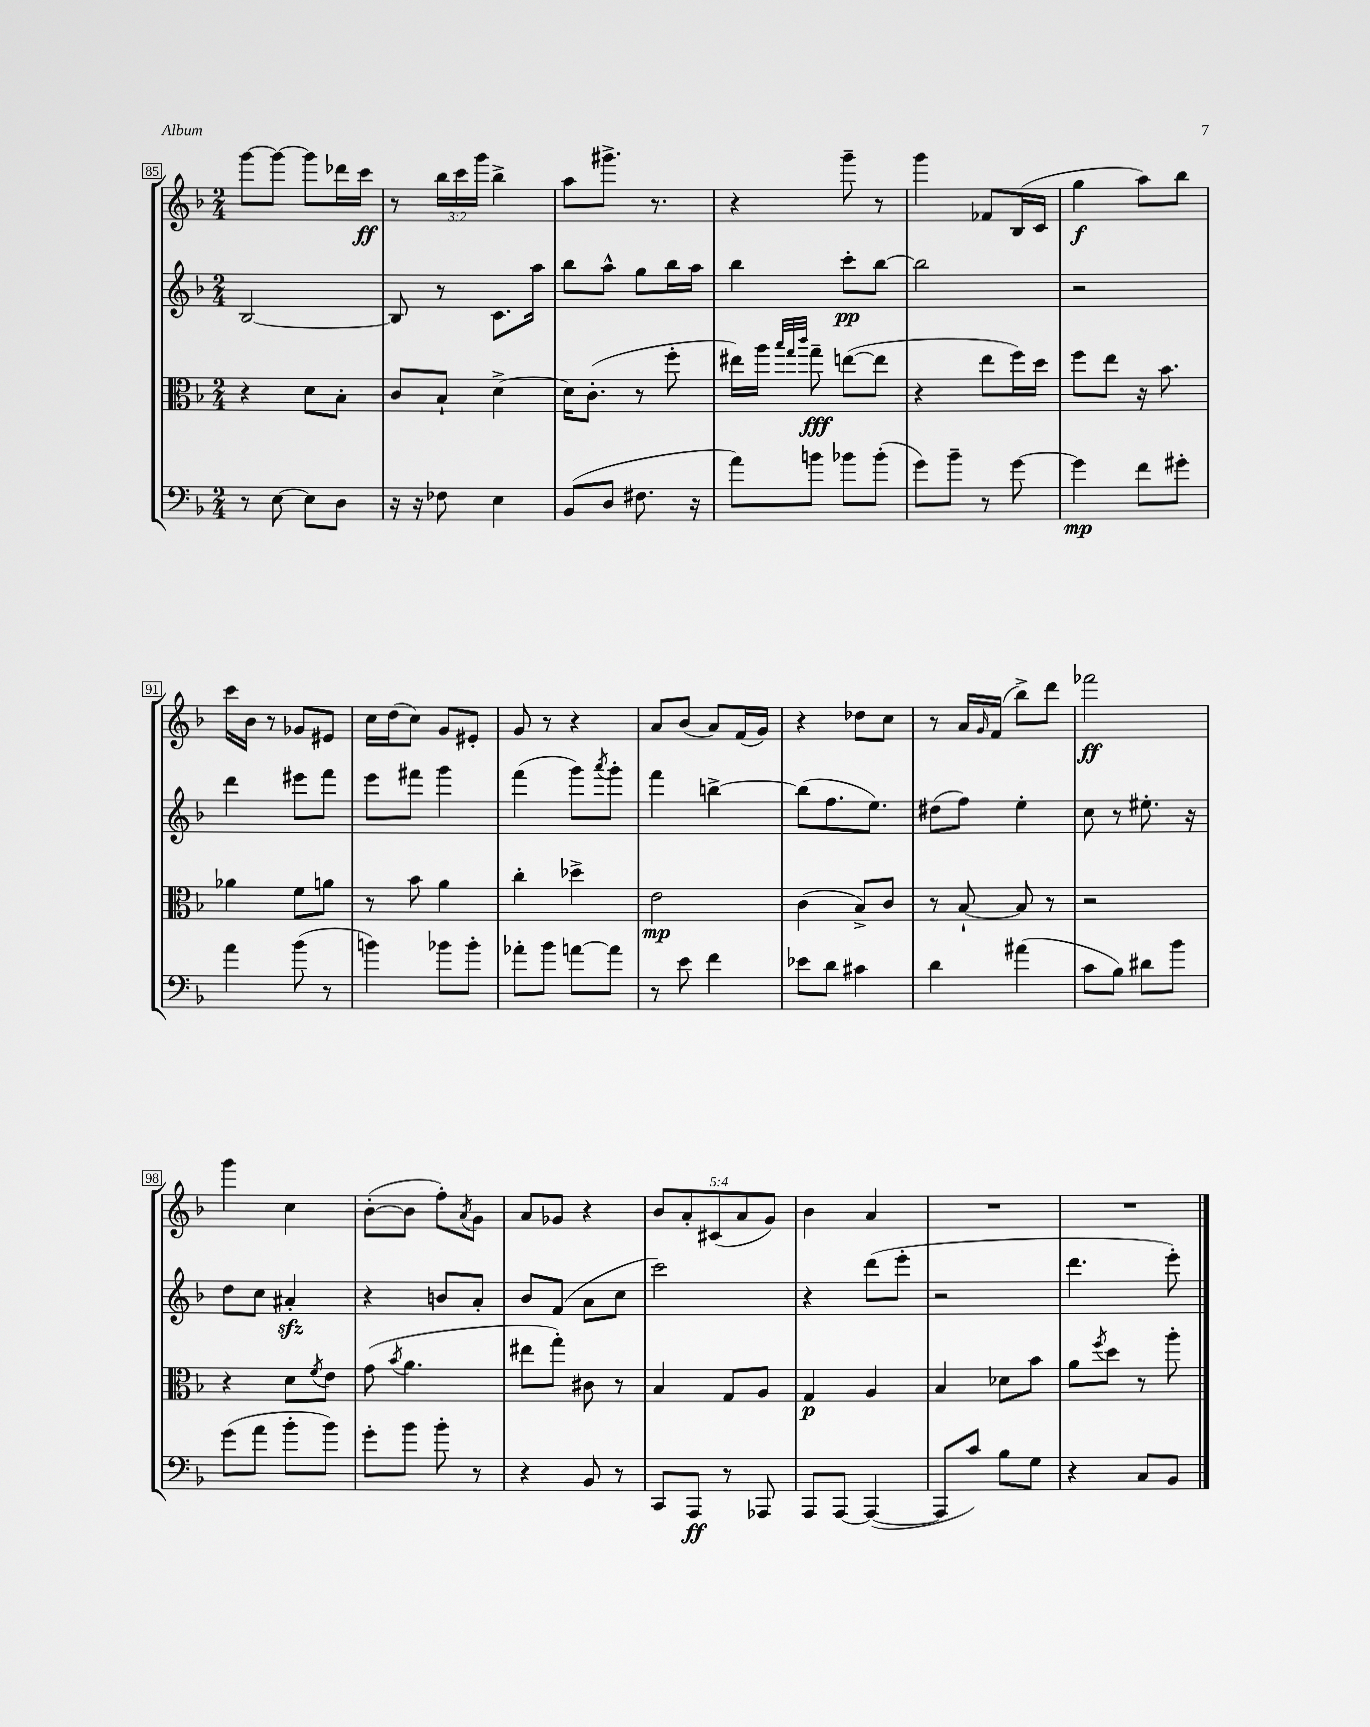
<<
\new StaffGroup <<
\new Staff = "s0" {
    \clef treble \key f \major \numericTimeSignature \time 2/4 \override Staff.TupletNumber.text = #tuplet-number::calc-fraction-text
    g'''8~ g'''8~ g'''8 des'''16 c'''16\ff |
    r8 \tuplet 3/2 { bes''16 c'''16 g'''16 } bes''4-> |
    a''8 gis'''8.-> r8. |
    r4 g'''8-- r8 |
    g'''4 fes'8 bes16( c'16 |
    g''4\f a''8) bes''8 |
    c'''16 bes'16 r8 ges'8 eis'8 |
    c''16 d''16( c''8) g'8 eis'8-. |
    g'8 r8 r4 |
    a'8 bes'8( a'8) f'16( g'16) |
    r4 des''8 c''8 |
    r8 a'16 \grace { g'16 } f'16( bes''8->) d'''8 |
    fes'''2\ff |
    g'''4 c''4 |
    bes'8~-.( bes'8 f''8-.) \acciaccatura { a'8 } g'8 |
    a'8 ges'8 r4 |
    \tuplet 5/4 { bes'8 a'8-. cis'8( a'8 g'8) } |
    bes'4 a'4 |
    R2 |
    R2 \bar "|." |
}
\new Staff = "s1" {
    \clef treble \key f \major \numericTimeSignature \time 2/4
    bes2~ |
    bes8 r8 c'8. a''16 |
    bes''8 a''8-^ g''8 bes''16 a''16 |
    bes''4 c'''8-.\pp bes''8~ |
    bes''2 |
    r2 |
    d'''4 eis'''8 f'''8 |
    e'''8 fis'''8 g'''4 |
    f'''4( g'''8) \acciaccatura { a'''8 } g'''8-. |
    f'''4 b''4~-> |
    b''8( f''8. e''8.) |
    dis''8( f''8) e''4-. |
    c''8 r8 eis''8.-. r16 |
    d''8 c''8 ais'4-.\sfz |
    r4 b'8 a'8-. |
    bes'8 f'8( a'8 c''8 |
    c'''2) |
    r4 d'''8( e'''8-. |
    r2 |
    d'''4. e'''8-.) \bar "|." |
}
\new Staff = "s2" {
    \clef alto \key f \major \numericTimeSignature \time 2/4
    r4 d'8 bes8-. |
    c'8 bes8-! d'4~-> |
    d'16 c'8.-.( r8 f''8-. |
    eis''16) a''16 \grace { bes''32 g''32 c'''32 } g''8--\fff e''8~( e''8 |
    r4 e''8 f''16) d''16 |
    f''8 e''8 r16 bes'8. |
    aes'4 f'8 a'8 |
    r8 bes'8 a'4 |
    c''4-. des''4-> |
    e'2\mp |
    c'4( bes8->) c'8 |
    r8 bes8~-! bes8 r8 |
    r2 |
    r4 d'8 \acciaccatura { f'8 } e'8 |
    g'8( \acciaccatura { bes'8 } a'4. |
    eis''8 g''8-.) cis'8 r8 |
    bes4 g8 a8 |
    g4\p a4 |
    bes4 des'8 bes'8 |
    a'8 \acciaccatura { f''8 } d''8 r8 a''8-. \bar "|." |
}
\new Staff = "s3" {
    \clef bass \key f \major \numericTimeSignature \time 2/4
    r8 e8~ e8 d8 |
    r16 r16 fes8 e4 |
    bes,8( d8 fis8. r16 |
    a'8) b'8 bes'8 bes'8-.( |
    g'8) bes'8-- r8 g'8~ |
    g'4\mp f'8 gis'8-. |
    a'4 bes'8( r8 |
    b'4) bes'8 bes'8-. |
    aes'8-. bes'8 a'8~ a'8 |
    r8 e'8 f'4 |
    ees'8 d'8 cis'4 |
    d'4 ais'4( |
    c'8 bes8) dis'8 bes'8 |
    g'8( a'8 bes'8-. bes'8) |
    g'8-. bes'8 bes'8-. r8 |
    r4 bes,8 r8 |
    c,8 a,,8\ff r8 aes,,8 |
    a,,8 a,,8~ a,,4~( |
    a,,8 c'8) bes8 g8 |
    r4 c8 bes,8 \bar "|." |
}
>>
>>
\layout { \context { \Score currentBarNumber = #85 \override BarNumber.stencil = #(make-stencil-boxer 0.1 0.3 ly:text-interface::print) } }
